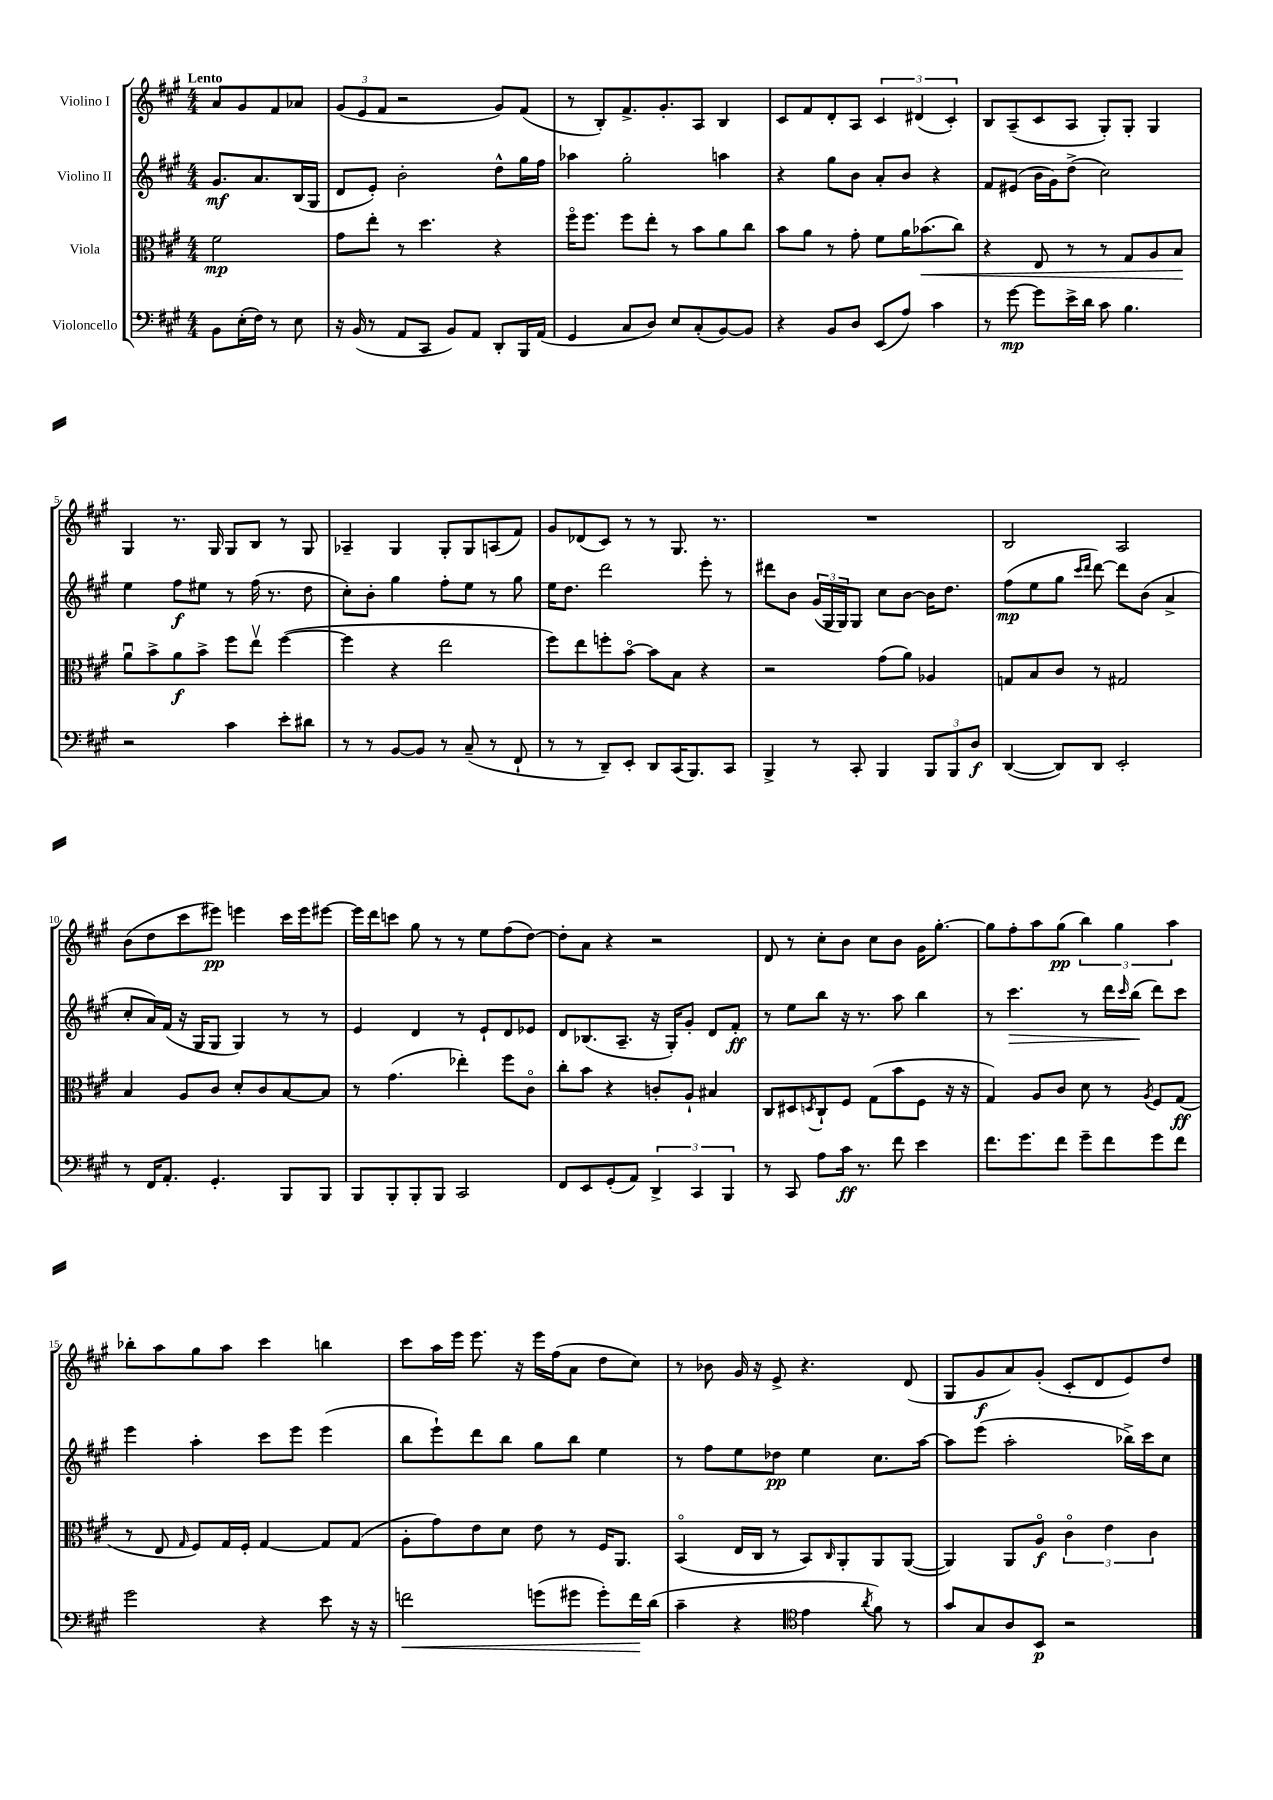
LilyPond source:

<<
\new StaffGroup <<
\new Staff = "s0" \with { instrumentName = "Violino I" } {
    \clef treble \key a \major \numericTimeSignature \time 4/4 \partial 2 \tempo "Lento"
    a'8 gis'8 fis'8 aes'8 |
    \tuplet 3/2 { gis'8( e'8 fis'8 } r2 gis'8) fis'8( |
    r8 b8-.) fis'8.-> gis'8.-. a8 b4 |
    cis'8 fis'8 d'8-. a8 \tuplet 3/2 { cis'4 dis'4( cis'4-.) } |
    b8 a8--( cis'8 a8 gis8-.) gis8-. gis4 |
    gis4 r8. gis16 gis8 b8 r8 gis8 |
    aes4-- gis4 gis8-. gis8 a8( fis'8) |
    gis'8 des'8( cis'8) r8 r8 gis8. r8. |
    R1 |
    b2 a2 |
    b'8( d''8 cis'''8 eis'''8\pp) e'''4 cis'''16 e'''16 eis'''8~ |
    eis'''16 d'''16 c'''8 gis''8 r8 r8 e''8 fis''8( d''8~) |
    d''8-. a'8 r4 r2 |
    d'8 r8 cis''8-. b'8 cis''8 b'8 gis'16 gis''8.~-. |
    gis''8 fis''8-. a''8 gis''8\pp( \tuplet 3/2 { b''4) gis''4 a''4 } |
    bes''8-. a''8 gis''8 a''8 cis'''4 b''4 |
    cis'''8 a''16 e'''16 e'''8. r16 e'''16 fis''16( a'8 d''8 cis''8) |
    r8 bes'8 gis'16 r16 e'8-> r4. d'8( |
    gis8 gis'8\f a'8) gis'8-.( cis'8-. d'8 e'8) d''8 \bar "|." |
}
\new Staff = "s1" \with { instrumentName = "Violino II" } {
    \clef treble \key a \major \numericTimeSignature \time 4/4 \partial 2
    gis'8.\mf a'8. b16( gis16 |
    d'8 e'8-.) b'2-. d''8-^ gis''16 fis''16 |
    aes''4 gis''2-. a''4 |
    r4 gis''8 b'8 a'8-. b'8 r4 |
    fis'8 eis'8( b'16 gis'16) d''8->( cis''2) |
    e''4 fis''8\f eis''8 r8 fis''16( r8. d''8 |
    cis''8-.) b'8-. gis''4 fis''8-. e''8 r8 gis''8 |
    e''16 d''8. d'''2 e'''8-. r8 |
    dis'''8 b'8 \tuplet 3/2 { gis'16( gis16 gis16) } gis8 cis''8 b'8~ b'16 d''8. |
    fis''8\mp( e''8 gis''8 \grace { cis'''16 d'''16 } d'''8~) d'''8 b'8( a'4-> |
    cis''8-. a'16) fis'16( r16 gis16 gis8 gis4) r8 r8 |
    e'4 d'4 r8 e'8-! d'8 ees'8 |
    d'8 bes8.( a8.-- r16 gis16-.) gis'8-. d'8 fis'8-.\ff |
    r8 e''8 b''8 r16 r8. a''8 b''4 |
    r8 cis'''4.\> r8 d'''16 \grace { cis'''16 } b''16\!( d'''8) cis'''8 |
    e'''4 a''4-. cis'''8 e'''8 e'''4( |
    b''8 e'''8-!) d'''8 b''8 gis''8 b''8 e''4 |
    r8 fis''8 e''8 des''8\pp e''4 cis''8. a''16~ |
    a''8 e'''8( a''2-. bes''16->) cis'''16 cis''8 \bar "|." |
}
\new Staff = "s2" \with { instrumentName = "Viola" } {
    \clef alto \key a \major \numericTimeSignature \time 4/4 \partial 2
    fis'2\mp |
    gis'8 e''8-. r8 d''4. r4 |
    fis''16\flageolet fis''8. fis''8 e''8-. r8 b'8 a'8 cis''8 |
    b'8 a'8 r8 gis'8-. fis'8 a'16 bes'8.\<( cis''8) |
    r4 e8 r8 r8 gis8 a8 b8\! |
    a'8\downbow b'8-> a'8\f b'8-> fis''8 e''8\upbow fis''4~( |
    fis''4 r4 e''2 |
    fis''8) e''8 f''8-. b'8~\flageolet b'8 b8 r4 |
    r2 gis'8( a'8) aes4 |
    g8 b8 cis'8 r8 gis2 |
    b4 a8 cis'8 d'8-. cis'8 b8~ b8 |
    r8 gis'4.( ees''4-.) fis''8 cis'8\flageolet |
    cis''8-. b'8 r4 c'8-. a8-! bis4 |
    cis8 dis8 \acciaccatura { d8 } cis8-! fis8 gis8( b'8 fis8 r16 r16 |
    gis4) a8 cis'8 d'8 r8 \acciaccatura { a8 } fis8 gis8\ff( |
    r8 e8 \grace { gis16 } fis8) gis16 fis16-. gis4~ gis8 gis8( |
    a8-. gis'8) e'8 d'8 e'8 r8 fis16 a,8. |
    b,4\flageolet( e16 cis16 r8 b,8) \grace { cis16 } a,8-. a,8 a,8~( |
    a,4) a,8 a8\flageolet\f \tuplet 3/2 { cis'4\flageolet e'4 cis'4 } \bar "|." |
}
\new Staff = "s3" \with { instrumentName = "Violoncello" } {
    \clef bass \key a \major \numericTimeSignature \time 4/4 \partial 2
    b,8 e16-.( fis16) r8 e8 |
    r16 b,16( r8 a,8 cis,8 b,8) a,8 d,8-. b,,16 a,16( |
    gis,4 cis8 d8) e8 cis8-.( b,8~) b,8 |
    r4 b,8 d8 e,8( a8) cis'4 |
    r8 gis'8~\mp gis'8 e'16-> d'16 cis'8 b4. |
    r2 cis'4 e'8-. dis'8 |
    r8 r8 b,8~ b,8 r8 cis8--( r8 fis,8-! |
    r8 r8 d,8--) e,8-. d,8 cis,16( b,,8.) cis,8 |
    b,,4-> r8 cis,8-. b,,4 \tuplet 3/2 { b,,8 b,,8 d8\f } |
    d,4~( d,8) d,8 e,2-. |
    r8 fis,16 a,8.-. gis,4.-. b,,8 b,,8 |
    b,,8 b,,8-. b,,8-. b,,8 cis,2 |
    fis,8 e,8 gis,8-.( a,8) \tuplet 3/2 { d,4-> cis,4 b,,4 } |
    r8 cis,8 a8 cis'16\ff r8. fis'8 e'4 |
    fis'8. gis'8. fis'8 gis'8-- fis'8 gis'8 fis'8 |
    gis'2 r4 e'8 r16 r16 |
    f'2\< g'8( gis'8 gis'8-.) f'16\! d'16( |
    cis'4-- r4 \clef tenor e'4 \acciaccatura { a'8 } fis'8) r8 |
    gis'8 gis8 a8 b,8\p r2 \bar "|." |
}
>>
>>
